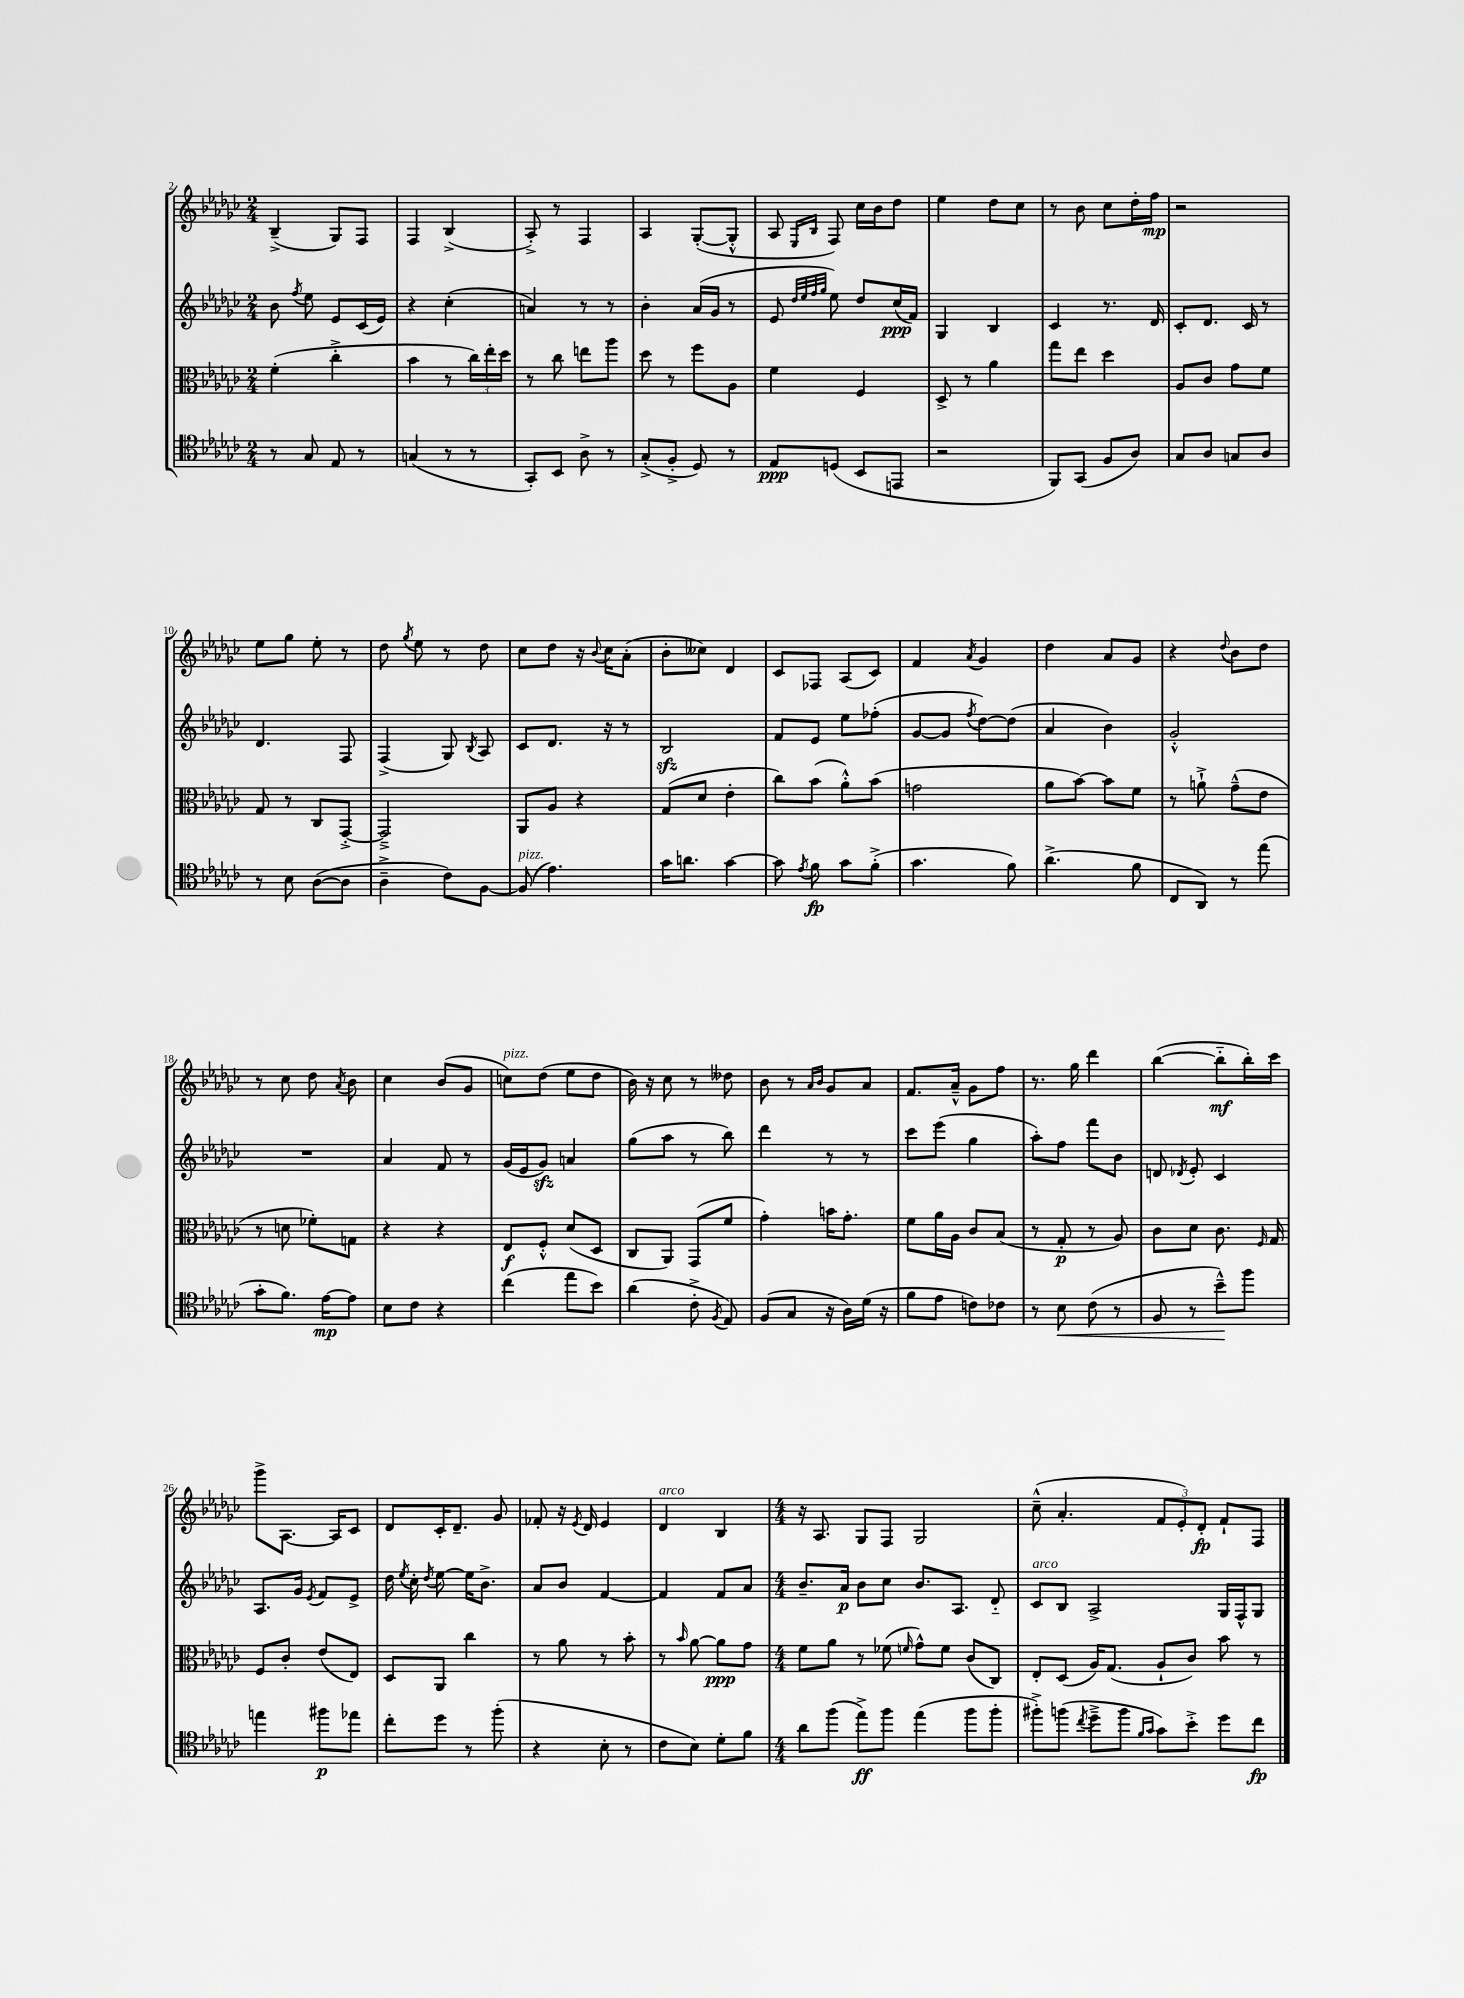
<<
\new StaffGroup <<
\new Staff = "s0" {
    \clef treble \key ges \major \numericTimeSignature \time 2/4
    \autoBeamOff bes4--->( ges8[) f8] |
    f4 bes4->( |
    aes8-.->) r8 f4 |
    aes4 ges8[~-.( ges8]-.-^ |
    aes8 \grace { ees16[ bes16] } f8) ces''16[ bes'16 des''8] |
    ees''4 des''8[ ces''8] |
    r8 bes'8 ces''8[ des''16-. f''16]\mp |
    r2 |
    ees''8[ ges''8] ees''8-. r8 |
    des''8 \acciaccatura { ges''8 } ees''8 r8 des''8 |
    ces''8[ des''8] r16 \appoggiatura { bes'8 } ces''16[ aes'8]-.( |
    bes'8[-. ceses''8]) des'4 |
    ces'8[ fes8] aes8[( ces'8]) |
    f'4 \acciaccatura { aes'8 } ges'4 |
    des''4 aes'8[ ges'8] |
    r4 \appoggiatura { des''8 } bes'8[ des''8] |
    r8 ces''8 des''8 \acciaccatura { aes'8 } bes'8 |
    ces''4 bes'8[( ges'8] |
    c''8[^\markup { \italic "pizz." }) des''8]( ees''8[ des''8] |
    bes'16) r16 ces''8 r8 deses''8 |
    bes'8 r8 \grace { aes'16[ bes'16] } ges'8[ aes'8] |
    f'8.[ aes'16]---^ ges'8[ f''8] |
    r8. ges''16 des'''4 |
    bes''4~( bes''8[-_\mf bes''16-.) ces'''16] |
    ges'''8[-> aes8.]~ aes16[ ces'8] |
    des'8[ ces'16-. des'8.]-- ges'8 |
    fes'8-. r16 \acciaccatura { ees'8 } des'16 ees'4 |
    des'4^\markup { \italic "arco" } bes4 |
    \numericTimeSignature \time 4/4 r16 aes8. ges8[ f8] ges2 |
    ces''8---^( aes'4.-. \tuplet 3/2 { f'8[ ees'8-.) des'8]-.\fp } f'8[-! f8] \bar "|." |
}
\new Staff = "s1" {
    \clef treble \key ges \major \numericTimeSignature \time 2/4
    \autoBeamOff bes'8 \acciaccatura { f''8 } ees''8 ees'8[ ces'16( ees'16]) |
    r4 ces''4-.( |
    a'4) r8 r8 |
    bes'4-. aes'16[( ges'16] r8 |
    ees'8 \grace { des''32[ ees''32 f''32 ges''32] } ees''8) des''8[ ces''16\ppp( f'16]) |
    ges4 bes4 |
    ces'4 r8. des'16 |
    ces'8[-. des'8.] ces'16 r8 |
    des'4. f8 |
    f4->( ges8) \acciaccatura { bes8 } aes8 |
    ces'8[ des'8.] r16 r8 |
    bes2\sfz |
    f'8[ ees'8] ees''8[ fes''8]-.( |
    ges'8[~ ges'8] \acciaccatura { f''8 } des''8[~) des''8]( |
    aes'4 bes'4) |
    ges'2-.-^ |
    R2 |
    aes'4 f'8 r8 |
    ges'16[( ees'16 ges'8]\sfz) a'4 |
    ges''8[( aes''8] r8 bes''8) |
    des'''4 r8 r8 |
    ces'''8[ ees'''8]( ges''4 |
    aes''8[-.) f''8] f'''8[ bes'8] |
    d'8 \acciaccatura { des'8 } ees'8-. ces'4 |
    aes8.[ ges'16] \acciaccatura { ees'8 } f'8[ ees'8]-> |
    des''16 \acciaccatura { ees''8 } ces''16-. \acciaccatura { des''8 } ees''8~ ees''16[ bes'8.]-> |
    aes'8[ bes'8] f'4~ |
    f'4 f'8[ aes'8] |
    \numericTimeSignature \time 4/4 bes'8.[-- aes'16]\p bes'8[ ces''8] bes'8.[ aes8.] des'8-_ |
    ces'8[^\markup { \italic "arco" } bes8] aes2-> ges16[ f16-^ ges8] \bar "|." |
}
\new Staff = "s2" {
    \clef alto \key ges \major \numericTimeSignature \time 2/4
    \autoBeamOff f'4-.( ces''4-.-> |
    bes'4 r8 \tuplet 3/2 { ces''16[) ees''16-. des''16] } |
    r8 ces''8 e''8[ aes''8] |
    des''8 r8 f''8[ aes8] |
    f'4 f4 |
    des8-> r8 aes'4 |
    ges''8[ ees''8] des''4 |
    aes8[ ces'8] ges'8[ f'8] |
    ges8 r8 ces8[ ges,8]~-.-> |
    ges,2---> |
    aes,8[ aes8] r4 |
    ges8[( des'8] ees'4-. |
    ces''8[) bes'8]( aes'8[-.-^) bes'8]( |
    g'2 |
    aes'8[ bes'8]~) bes'8[ f'8] |
    r8 a'8-!-> ges'8[---^( ees'8] |
    r8 d'8 fes'8[-.) g8] |
    r4 r4 |
    ees8[\f f8]-.-^ des'8[( des8] |
    ces8[ aes,8]) ges,8[( f'8] |
    ges'4-.) b'16[ ges'8.]-. |
    f'8[ aes'16 aes16] ces'8[ bes8]( |
    r8 ges8-.\p r8 aes8) |
    ces'8[ des'8] ces'8. \grace { f16 } ges16 |
    f8[ ces'8]-. ees'8[( ees8]) |
    des8[ aes,8] ces''4 |
    r8 aes'8 r8 bes'8-. |
    r8 \grace { bes'16 } aes'8~ aes'8[\ppp ges'8] |
    \numericTimeSignature \time 4/4 f'8[ aes'8] r8 fes'8( \grace { f'16 } ges'8[-^) f'8] ces'8[( ces8]) |
    ees8[-. des8]( aes16[) ges8.]( aes8[-! ces'8]) bes'8 r8 \bar "|." |
}
\new Staff = "s3" {
    \clef tenor \key ges \major \numericTimeSignature \time 2/4
    \autoBeamOff r8 ges8 ees8 r8 |
    g4( r8 r8 |
    ges,8[-.) bes,8] aes8-> r8 |
    ges8[-.->( f8]-.-> des8) r8 |
    ees8[\ppp d8]( bes,8[ e,8] |
    r2 |
    f,8[) ges,8]( f8[ aes8]) |
    ges8[ aes8] g8[ aes8] |
    r8 bes8 aes8[~( aes8] |
    aes4---> ces'8[) f8]~ |
    f8^\markup { \italic "pizz." }( ees'4.) |
    ges'16[ a'8.] ges'4~ |
    ges'8 \acciaccatura { ees'8 } f'8\fp ges'8[ f'8]-.->( |
    ges'4. f'8) |
    aes'4.->( f'8 |
    ces8[ aes,8]) r8 ees''8( |
    ges'8[-. f'8.]) ees'16[~\mp ees'8] |
    bes8[ ces'8] r4 |
    ces''4( ees''8[ bes'8]) |
    aes'4( ces'8-.-> \acciaccatura { f8 } ees8) |
    f8[( ges8] r16 aes16[) des'16]( r16 |
    f'8[ ees'8] c'8[) ces'8] |
    r8 bes8\< ces'8( r8 |
    f8 r8 bes'8[---^\!) f''8] |
    e''4 fis''8[\p ees''8] |
    ces''8[-. des''8] r8 f''8-.( |
    r4 bes8-. r8 |
    ces'8[ bes8]) des'8[-. f'8] |
    \numericTimeSignature \time 4/4 aes'8[ f''8]( ees''8[->\ff) f''8] ees''4( f''8[ f''8]-. |
    fis''8[-.->) f''8]( \acciaccatura { ces''8 } des''8[---> f''8] \grace { f'16[ ges'16] } ges'8[) bes'8]-.-> des''8[ ces''8]\fp \bar "|." |
}
>>
>>
\layout { \context { \Score currentBarNumber = #2 } }
